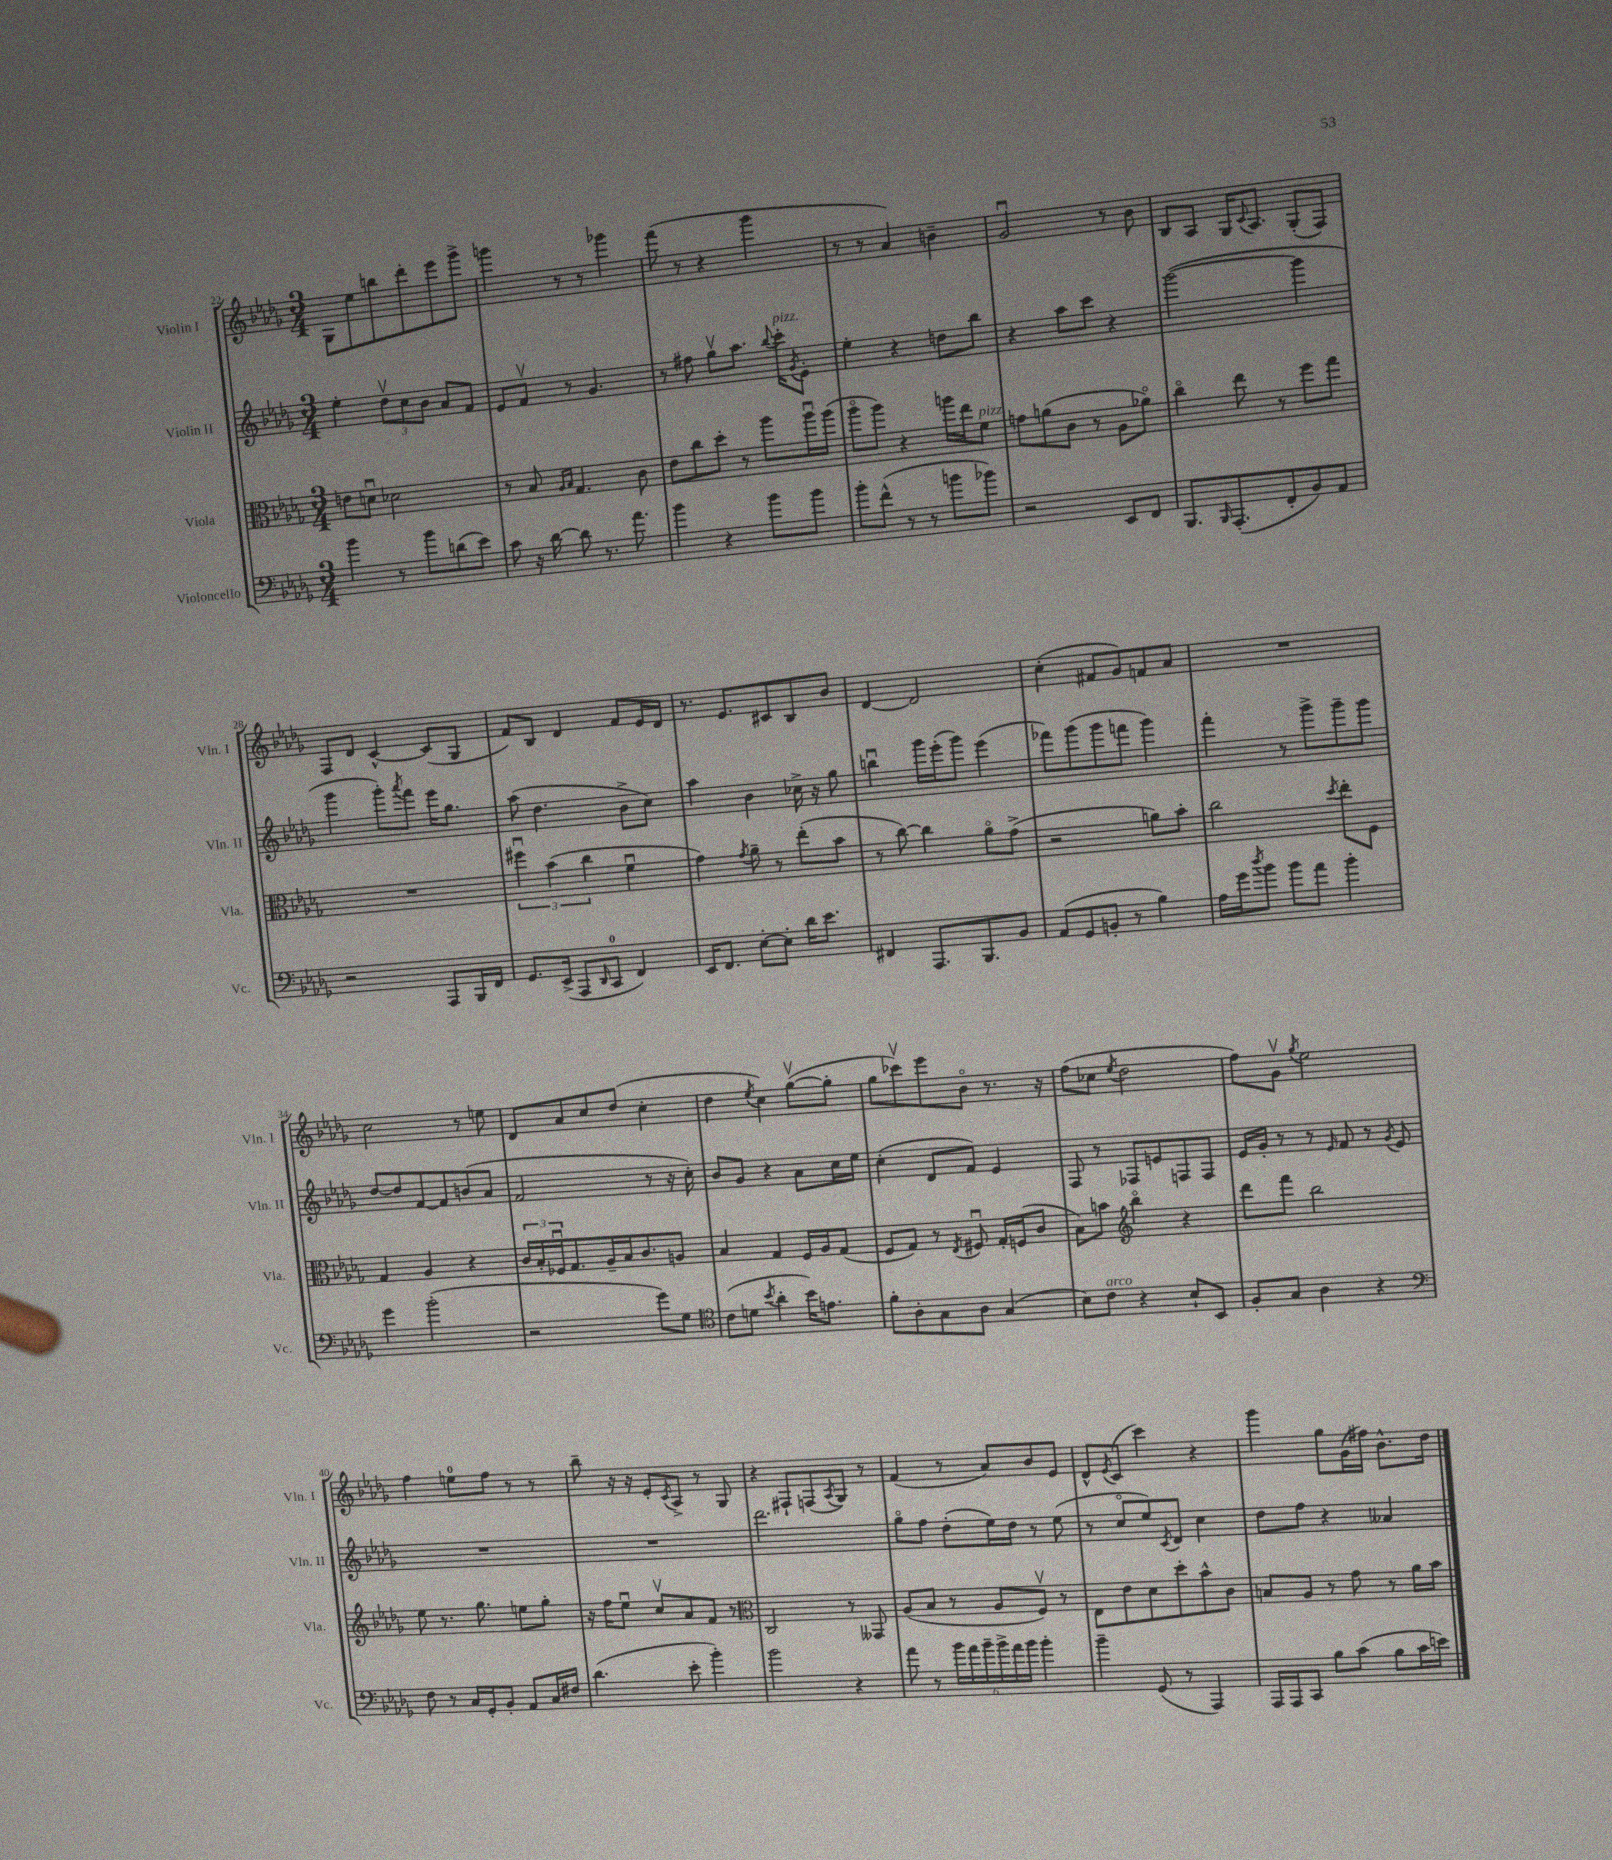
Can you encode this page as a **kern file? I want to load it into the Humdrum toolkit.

**kern	**kern	**kern	**kern
*staff4	*staff3	*staff2	*staff1
*clefF4	*clefC3	*clefG2	*clefG2
*k[b-e-a-d-g-]	*k[b-e-a-d-g-]	*k[b-e-a-d-g-]	*k[b-e-a-d-g-]
*M3/4	*M3/4	*M3/4	*M3/4
4b-	8e	4ee-'	8G-
.	8du	.	8ee-
8r	2d-	12dd-v	8bb
.	.	12cc	.
8b-	.	.	8ddd-'
.	.	12b-	.
(8d	.	8a-	8eee-
8e-)	.	8f	8ggg-^
=	=	=	=
8c	8r	8e-	4ggg
16r	8B-	8fv	.
[16d-	.	.	.
.	16qqA-	.	.
.	16qqB-	.	.
8d-]	4.G-	8r	8r
8.r	.	4.g-	8r
.	.	.	4ggg-
8.a-	.	.	.
.	8c	.	.
=	=	=	=
4b-	8e-	8r	(8fff
.	8cc	8ff#	8r
4r	8dd-'	8gg-v	4r
.	8r	8.aa-	.
8b-	8aa-	.	4ggg-
.	.	8qqbb-	.
.	.	16ccc'	.
.	.	8qg-	.
8b-	16aa-u	8e-'	.
.	(16aa-	.	.
=	=	=	=
8b-'	8aa-o	4ee-'	8r
(8f^^	8aa-)	.	8r
8r	4r	4r	4a-)
8r	.	.	.
8b	16aa	8dd	4b~
.	16ee-	.	.
8b-)	8f	8bb-	.
=	=	=	=
2r	8g	4r	2g-u
.	(8a	.	.
.	8c	8aa-	.
.	8r	8ccc	.
8EE-	8A-	4r	8r
8FF	8a-o)	.	8b-
=	=	=	=
8.BBB-	4cco	([2ggg-	8B-
.	.	.	8A-
16qqBBB-	.	.	.
(8.AAA-'	.	.	.
.	8ee-	.	16G-
.	.	.	8qqc
.	.	.	8.A-
8FF'	8r	.	.
8BB-)	8ff	4ggg-]	(8G-'
8AA-	8gg-	.	8F)
=	=	=	=
2r	2.r	4ggg-	8F
.	.	.	8d-
.	.	8ggg-')	[4c^^
.	.	8qaaa-	.
.	.	8fff	.
8AAA-	.	16eee-	(8c]
.	.	8.gg-	.
16BBB-	.	.	8G-
16FF	.	.	.
=	=	=	=
8.GG-	6ff#u	(8aa-	8f)
.	.	4.dd-	8B-
.	(6b-	.	.
(16EE-^	.	.	.
8AAA-	.	.	4d-
.	6cc	.	.
16qqDD-	.	.	.
8CC	.	.	.
4FF)	4fu	8b-^	8f
.	.	8cc)	16e-
.	.	.	16d-
=	=	=	=
16EE-	4g-)	4aa-	8.r
8.FF	.	.	.
.	.	.	8.e-
.	8qg-	.	.
[8E-'	8a-~	4b-	.
8E-']	8r	.	8c#
16d-	(8ee-'	16cc-^	8B-
8.e-	.	16r	.
.	8b-	8gg-	8b-
=	=	=	=
4FF#	8r	4bbu	[4d-
.	[8cc)	.	.
8.AAA-	4cc]	16ggg-	2d-]
.	.	(16eee-'	.
.	.	8ggg-)	.
8.BBB-	.	.	.
.	8a-o	(4eee-	.
8BB-	(8g-^	.	.
=	=	=	=
(8AA-	2r	8fff-)	(4cc'
8GG-	.	(8ggg-	.
8BB'	.	8ggg-	8f#
8r	.	8fff	8g-)
4B-)	8a)	4ggg-)	8f
.	8b-'	.	8a-
=	=	=	=
16A-	2cc	4fff'	2.r
16g-	.	.	.
8qdd-	.	.	.
8b-	.	.	.
8b-	.	8r	.
8a-	.	8ggg-^	.
.	8qdd-	.	.
4b-'	8ee-'	8ggg-~	.
.	8F	8ggg-	.
=	=	=	=
4g-	4G-	[8dd-	2cc
.	.	8dd-]	.
(2b-'	4A-	[8f	.
.	.	8f]	.
.	4r	(8b	8r
.	.	8a-	8ee
=	=	=	=
2r	24c	2f	8d-
.	24B-'	.	.
.	24F-u	.	.
.	8.G-	.	8a-
.	.	.	8cc
.	16A-~	.	.
.	16B-	.	(8dd-
.	8.c	.	.
8g-)	.	8r	4cc'
8G-	8A	16r	.
.	.	16cc')	.
=	=	=	=
*clefC4	*	*	*
(8c	4B-	8b-	4dd-
8d	.	8g-	.
8qb-	.	.	8qee-
4a-'	4G-	4r	4cc)
16b-)	16F	8a-	([8gg-v
8.e	16A-	.	.
.	(8G-	16cc	8gg-']
.	.	16ee-	.
=	=	=	=
8f'	8F	(4cc'	8gg-
8A-'	8G-)	.	8ccc-v)
8G-	8r	8d-	8eee-
.	8qE-	.	.
8A-	8F#u	8f)	8b-o
(4G-	16G-'	4e-	8.r
.	(16F	.	.
.	8c	.	.
.	.	.	16r
=	=	=	=
8B-)	8B-)	8F	(8ff
8c	8b	8r	8cc-
*	*clefG2	*	*
.	.	.	8qee-
4r	4bb-o	8F-	2dd-
.	.	8e	.
8B-`	4r	8F	.
8BB-	.	8F	.
=	=	=	=
8F'	8ddd-	16e-	8ff)
.	.	16g-'	.
8G-	8fff	8r	8g-v
.	.	.	8qgg-
4A-	2bb-	8r	2ee-
.	.	16qqe-	.
.	.	8f	.
4r	.	8r	.
.	.	8qg-	.
.	.	8e-	.
=	=	=	=
*clefF4	*	*	*
8F	8ee-	2.r	4ff
8r	8.r	.	.
16C	.	.	8ee
16GG-'	8.gg-	.	.
8BB-'	.	.	8ff
8AA-	8ee	.	8r
16C	8gg-'	.	8r
16F#	.	.	.
=	=	=	=
(4.d-	16r	2.r	8bb-~
.	16ff	.	.
.	8ee-u	.	16r
.	.	.	16r
.	8ccv	.	8e-'
.	.	.	8qc
8e-'	8a-	.	8A-^
4b-')	8f	.	8r
.	8r	.	8G-
=	=	=	=
*	*clefC3	*	*
2b-	2C	2.ddd-	4r
.	.	.	8F#`
.	.	.	(8F
.	.	.	8qA-
4r	8r	.	8G-)
.	8GG--	.	8r
=	=	=	=
8a-	(8A-	8gg-o	(4f
8r	8B-	8ff	.
24b-	8r	(8dd-'	8r
24a-	.	.	.
24b-~	.	.	.
24b-^	8A-	16ee-)	8a-)
24a-	.	.	.
.	.	16dd-	.
24b-	.	.	.
4b-'	8Fv)	8r	8b-
.	8r	(8ee-	8e-
=	=	=	=
4b-~	8E-	8r	8d-^^
.	.	.	8qe-
.	8e-	8cco	(8c
(8GG-	8d-	8ee-)	4ccc)
.	.	8qc	.
8r	8dd-'	8d-	.
4AAA-)	8b-^^	4cc	4r
.	8c	.	.
=	=	=	=
16AAA-	8B	8dd-	4ggg-
16AAA-	.	.	.
8CC	8A-	8ff	.
8B-	8r	4r	8gg-
(8c	8g-	.	(16g-
.	.	.	16ff#)
8B-	8r	4a--	8.b-^^
16c	16a-	.	.
16e)	16b-	.	16dd-
==	==	==	==
*-	*-	*-	*-
